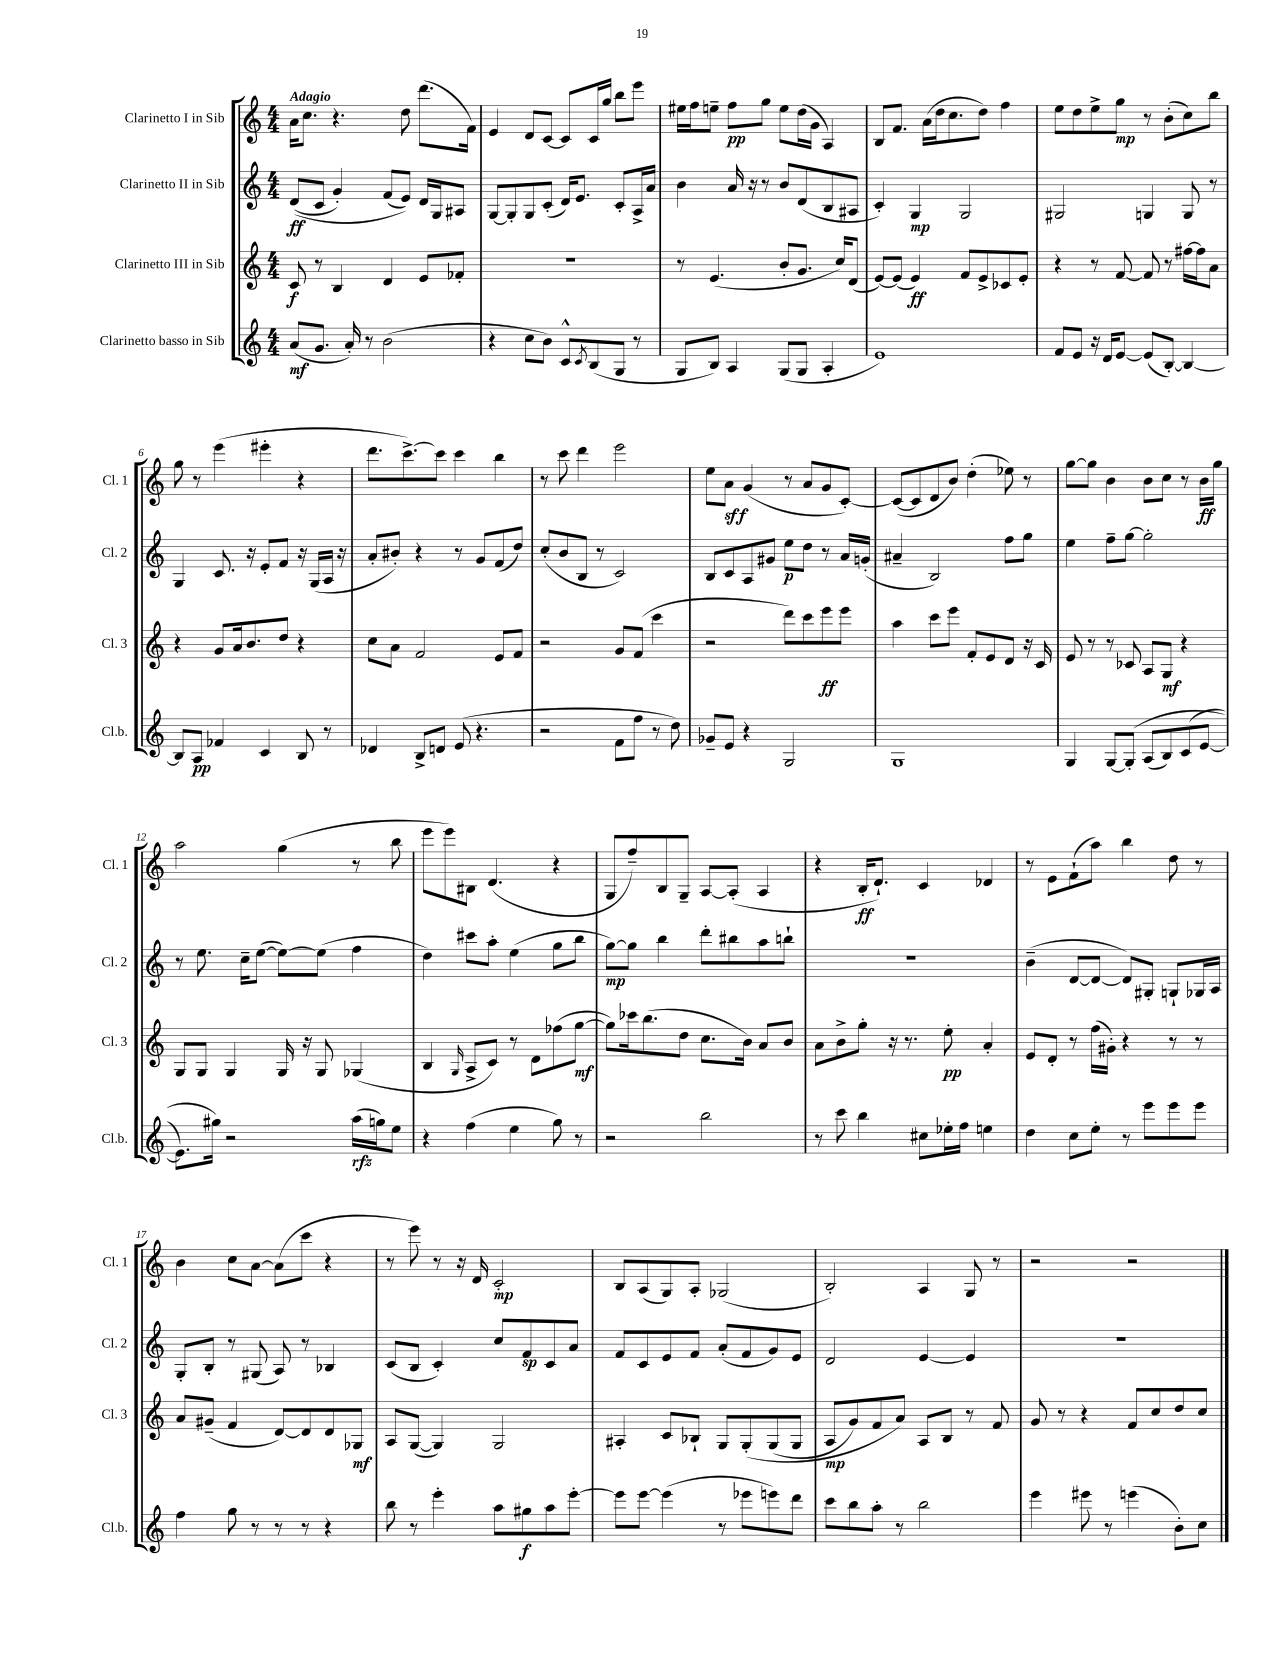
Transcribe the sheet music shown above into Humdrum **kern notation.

**kern	**dynam	**kern	**dynam	**kern	**dynam	**kern	**dynam
*part4	*part4	*part3	*part3	*part2	*part2	*part1	*part1
*staff4	*staff4	*staff3	*staff3	*staff2	*staff2	*staff1	*staff1
*I"Clarinetto basso in Sib	*	*I"Clarinetto III in Sib	*	*I"Clarinetto II in Sib	*	*I"Clarinetto I in Sib	*
*I'Cl.b.	*	*I'Cl. 3	*	*I'Cl. 2	*	*I'Cl. 1	*
*clefG2	*	*clefG2	*	*clefG2	*	*clefG2	*
*k[]	*	*k[]	*	*k[]	*	*k[]	*
*M4/4	*	*M4/4	*	*M4/4	*	*M4/4	*
=1	=1	=1	=1	=1	=1	=1	=1
!	!	!	!	!	!	!LO:TX:a:B:t=Adagio	!
(8a/L	mf	8c/	f	((8d/L	ff	16a\KL	.
.	.	.	.	.	.	8.cc\J	.
8.g/J	.	8r	.	8c/J	.	.	.
.	.	4B/	.	4g'/)	.	4.r	.
16a'/)	.	.	.	.	.	.	.
8r	.	.	.	.	.	.	.
(2b\	.	4d/	.	(8f/L	.	.	.
.	.	.	.	8e/J))	.	8dd\	.
.	.	8e/L	.	16d/LL	.	(8.ddd\L	.
.	.	.	.	16G/J	.	.	.
.	.	8f-X'/J	.	8A#X/J	.	.	.
.	.	.	.	.	.	16f\Jk)	.
=2	=2	=2	=2	=2	=2	=2	=2
4r	.	1r	.	[8G/L	.	4e/	.
.	.	.	.	8G'/]	.	.	.
8cc\L	.	.	.	8G/	.	8d/L	.
8b\J)	.	.	.	(8c'/J	.	[8c/J	.
8c^^/L	.	.	.	16d/KL)	.	8c/L]	.
.	.	.	.	8.e/J	.	.	.
8qc/	.	.	.	.	.	.	.
(8B/	.	.	.	.	.	16c/L	.
.	.	.	.	.	.	16gg/JJ	.
8G/J	.	.	.	8c'/L	.	8bb\L	.
8r	.	.	.	16A^/L	.	8eee\J	.
.	.	.	.	16a/JJ	.	.	.
=3	=3	=3	=3	=3	=3	=3	=3
8G/L	.	8r	.	4b\	.	16ee#X\LL	.
.	.	.	.	.	.	16ff\J	.
8B/J)	.	(4.e/	.	.	.	8een~\J	.
4A/	.	.	.	16a/	.	8ff\L	pp
.	.	.	.	16r	.	.	.
.	.	.	.	8r	.	8gg\J	.
(8G/L	.	8b'/L	.	8b/L	.	8ee\L	.
8G/J	.	8.g/J	.	(8d/	.	(16dd\L	.
.	.	.	.	.	.	16g\JJ	.
4A'/	.	.	.	8B/	.	4A/)	.
.	.	16cc/KL)	.	.	.	.	.
.	.	(8d/J	.	8A#X/J	.	.	.
=4	=4	=4	=4	=4	=4	=4	=4
1e)	.	[8e/L)	.	4c'/)	.	8B/L	.
.	.	(8e/J]	.	.	.	8.f/J	.
.	.	4e/)	ff	4G/	mp	.	.
.	.	.	.	.	.	(16a\LL	.
.	.	.	.	.	.	16dd\J	.
.	.	.	.	.	.	8.cc\	.
.	.	8f/L	.	2G/	.	.	.
.	.	8e^/	.	.	.	8dd\J)	.
.	.	8c-X/	.	.	.	4ff\	.
.	.	8e'/J	.	.	.	.	.
=5	=5	=5	=5	=5	=5	=5	=5
8f/L	.	4r	.	2G#X/	.	8ee\L	.
8e/J	.	.	.	.	.	8dd\	.
16r	.	8r	.	.	.	8ee^\	.
16d/KL	.	.	.	.	.	.	.
[8e/J	.	[8f/	.	.	.	8gg\J	mp
(8e/L]	.	8f/]	.	4Gn/	.	8r	.
[8B'/J)	.	8r	.	.	.	(8b'\L	.
4B/_	.	[16ff#X\LL	.	8G/	.	8cc\)	.
.	.	16ff#\J]	.	.	.	.	.
.	.	8a\J	.	8r	.	8bb\J	.
!!LO:LB:g=z
=6	=6	=6	=6	=6	=6	=6	=6
8B/L]	.	4r	.	4G/	.	8gg\	.
8A/J	pp	.	.	.	.	8r	.
4f-X/	.	8g/L	.	8.c/	.	(4eee\	.
.	.	16a/k	.	.	.	.	.
.	.	8.b/	.	16r	.	.	.
4c/	.	.	.	8e'/L	.	4eee#X'\	.
.	.	8dd/J	.	8f/J	.	.	.
8B/	.	4r	.	16r	.	4r	.
.	.	.	.	(16G/LL	.	.	.
8r	.	.	.	16A/JJ	.	.	.
.	.	.	.	16r	.	.	.
=7	=7	=7	=7	=7	=7	=7	=7
4d-X/	.	8cc\L	.	8a'/L	.	8.ddd\L	.
.	.	8a\J	.	8b#X'/J)	.	.	.
.	.	.	.	.	.	[8.ccc^\)	.
8B^/L	.	2f/	.	4r	.	.	.
8dn/J	.	.	.	.	.	8ccc\J]	.
(8e/	.	.	.	8r	.	4ccc\	.
4.r	.	.	.	8g/L	.	.	.
.	.	8e/L	.	(8f/	.	4bb\	.
.	.	8f/J	.	8dd/J)	.	.	.
=8	=8	=8	=8	=8	=8	=8	=8
2r	.	2r	.	(8cc'/L	.	8r	.
.	.	.	.	8b/	.	8ccc\	.
.	.	.	.	8B/J	.	4ddd\	.
.	.	.	.	8r	.	.	.
8f\L	.	8g/L	.	2c/)	.	2eee\	.
8ff\J	.	(8f/J	.	.	.	.	.
8r	.	4ccc\	.	.	.	.	.
8dd\)	.	.	.	.	.	.	.
=9	=9	=9	=9	=9	=9	=9	=9
8g-X~/L	.	2r	.	8B/L	.	8ee\L	.
8e/J	.	.	.	8c/	.	8a\J	sff
4r	.	.	.	8A/	.	(4g/	.
.	.	.	.	8g#X/J	.	.	.
2G/	.	8ddd\L)	.	8ee\L	p	8r	.
.	.	8ccc\	.	8dd\J	.	8a/L	.
.	.	8eee\	ff	8r	.	8g/	.
.	.	8eee\J	.	16a/LL	.	[8c'/J)	.
.	.	.	.	(16gn'/JJ	.	.	.
=10	=10	=10	=10	=10	=10	=10	=10
1G	.	4aa\	.	4a#X~/	.	(8c/L_	.
.	.	.	.	.	.	8c/]	.
.	.	8ccc\L	.	2B/)	.	8d/	.
.	.	8eee\J	.	.	.	8b/J)	.
.	.	8f'/L	.	.	.	(4dd'\	.
.	.	8e/	.	.	.	.	.
.	.	8d/J	.	8ff\L	.	8ee-X\)	.
.	.	16r	.	8gg\J	.	8r	.
.	.	16c/	.	.	.	.	.
=11	=11	=11	=11	=11	=11	=11	=11
4G/	.	8e/	.	4ee\	.	[8gg\L	.
.	.	8r	.	.	.	8gg\J]	.
[8G/L	.	8r	.	8ff~\L	.	4b\	.
(8G'/J]	.	8c-X/	.	[8gg\J	.	.	.
(8A/L	.	8A/L	.	2gg'\]	.	8b\L	.
8B/)	.	8G/J	mf	.	.	8cc\J	.
(8c/	.	4r	.	.	.	8r	.
[8e/J	.	.	.	.	.	16b\LL	ff
.	.	.	.	.	.	16gg\JJ	.
!!LO:LB:g=z
=12	=12	=12	=12	=12	=12	=12	=12
8.e\L])	.	8G/L	.	8r	.	2aa\	.
.	.	8G/J	.	8.ee\	.	.	.
16gg#X\Jk)	.	.	.	.	.	.	.
2r	.	4G/	.	.	.	.	.
.	.	.	.	16cc~\KL	.	.	.
.	.	.	.	([8ee\J	.	.	.
.	.	16G/	.	8ee\L_)	.	(4gg\	.
.	.	16r	.	.	.	.	.
.	.	8G/	.	(8ee\J]	.	.	.
(16aa\LL	rfz	(4G-X/	.	4ff\	.	8r	.
16ggn\J)	.	.	.	.	.	.	.
8ee\J	.	.	.	.	.	8bb\	.
=13	=13	=13	=13	=13	=13	=13	=13
4r	.	4B/	.	4dd\)	.	8eee\L	.
.	.	.	.	.	.	8eee\)	.
.	.	16qqG/	.	.	.	.	.
(4ff\	.	8A^/L	.	8ccc#X\L	.	8B#X\J	.
.	.	8c/J)	.	8aa'\J	.	(4.d/	.
4ee\	.	8r	.	(4ee\	.	.	.
.	.	8d\L	.	.	.	.	.
8gg\)	.	(8ff-X\	.	8gg\L	.	4r	.
8r	.	[8gg\J	mf	8bb\J	.	.	.
=14	=14	=14	=14	=14	=14	=14	=14
2r	.	8gg\L])	.	[8gg\L)	mp	8G/L	.
.	.	16ccc-X\k	.	8gg\J]	.	8ff~/)	.
.	.	(8.bb\	.	.	.	.	.
.	.	.	.	4bb\	.	8B/	.
.	.	8dd\J	.	.	.	8G~/J	.
2bb\	.	8.cc\L	.	8ddd'\L	.	[8A/L	.
.	.	.	.	8bb#X\	.	(8A'/J]	.
.	.	16b\Jk)	.	.	.	.	.
.	.	8a/L	.	8aa\	.	4A/	.
.	.	8b/J	.	8bbn`\J	.	.	.
=15	=15	=15	=15	=15	=15	=15	=15
8r	.	8a\L	.	1r	.	4r	.
8ccc\	.	8b^\	.	.	.	.	.
4bb\	.	8gg'\J	.	.	.	16B'/KL	ff
.	.	.	.	.	.	8.d`/J)	.
.	.	16r	.	.	.	.	.
.	.	8.r	.	.	.	.	.
8cc#X\L	.	.	.	.	.	4c/	.
16ee-X'\L	.	8ee'\	pp	.	.	.	.
16ff\JJ	.	.	.	.	.	.	.
4een\	.	4a'/	.	.	.	4d-X/	.
=16	=16	=16	=16	=16	=16	=16	=16
4dd\	.	8e/L	.	(4b~\	.	8r	.
.	.	8d'/J	.	.	.	8e\L	.
8cc\L	.	8r	.	[8d/L	.	(8f`\	.
8ee'\J	.	(16ff\LL	.	8d/J_	.	8aa\J)	.
.	.	16g#X'\JJ)	.	.	.	.	.
8r	.	4r	.	8d/L])	.	4bb\	.
8eee\L	.	.	.	8G#X'/J	.	.	.
8eee\	.	8r	.	8Gn`/L	.	8dd\	.
8eee\J	.	8r	.	16G-X/L	.	8r	.
.	.	.	.	16A/JJ	.	.	.
!!LO:LB:g=z
=17	=17	=17	=17	=17	=17	=17	=17
4ff\	.	8a/L	.	8G'/L	.	4b\	.
.	.	(8g#X~/J	.	8B'/J	.	.	.
8gg\	.	4f/	.	8r	.	8cc\L	.
8r	.	.	.	(8G#X/	.	[8a\J	.
8r	.	[8d/L)	.	8A/)	.	(8a\L]	.
8r	.	8d/]	.	8r	.	8ccc\J	.
4r	.	8d/	.	4B-X/	.	4r	.
.	.	8G-X/J	mf	.	.	.	.
=18	=18	=18	=18	=18	=18	=18	=18
8bb\	.	8A/L	.	(8c/L	.	8r	.
8r	.	([8G/J	.	8B/J	.	8eee\)	.
4eee'\	.	4G/])	.	4c'/)	.	8r	.
.	.	.	.	.	.	16r	.
.	.	.	.	.	.	16d/	.
8aa\L	.	2G/	.	8cc/L	.	2c'/	mp
8gg#X\	f	.	.	8f/	sp	.	.
8aa\	.	.	.	8c/	.	.	.
[8eee'\J	.	.	.	8a/J	.	.	.
=19	=19	=19	=19	=19	=19	=19	=19
8eee\L]	.	4A#X'/	.	8f/L	.	8B/L	.
[8eee\J	.	.	.	8c/	.	(8A/	.
(4eee\]	.	8c/L	.	8e/	.	8G/)	.
.	.	8B-X`/J	.	8f/J	.	8A'/J	.
8r	.	8G/L	.	(8a'/L	.	(2G-X/	.
8eee-X\L	.	(8G'/	.	8f/	.	.	.
8eeen\)	.	(8G/	.	8g/)	.	.	.
8ddd\J	.	8G/J	.	8e/J	.	.	.
=20	=20	=20	=20	=20	=20	=20	=20
8ccc\L	.	8A/L	mp	2d/	.	2B'/)	.
8bb\	.	8g/)	.	.	.	.	.
8aa'\J	.	8f/	.	.	.	.	.
8r	.	8a/J)	.	.	.	.	.
2bb\	.	8A/L	.	[4e/	.	4A/	.
.	.	8B/J	.	.	.	.	.
.	.	8r	.	4e/]	.	8G/	.
.	.	8f/	.	.	.	8r	.
=21	=21	=21	=21	=21	=21	=21	=21
4eee\	.	8g/	.	1r	.	2r	.
.	.	8r	.	.	.	.	.
8eee#X\	.	4r	.	.	.	.	.
8r	.	.	.	.	.	.	.
(4eeen\	.	8f/L	.	.	.	2r	.
.	.	8cc/	.	.	.	.	.
8b'\L)	.	8dd/	.	.	.	.	.
8cc\J	.	8cc/J	.	.	.	.	.
==	==	==	==	==	==	==	==
*-	*-	*-	*-	*-	*-	*-	*-
